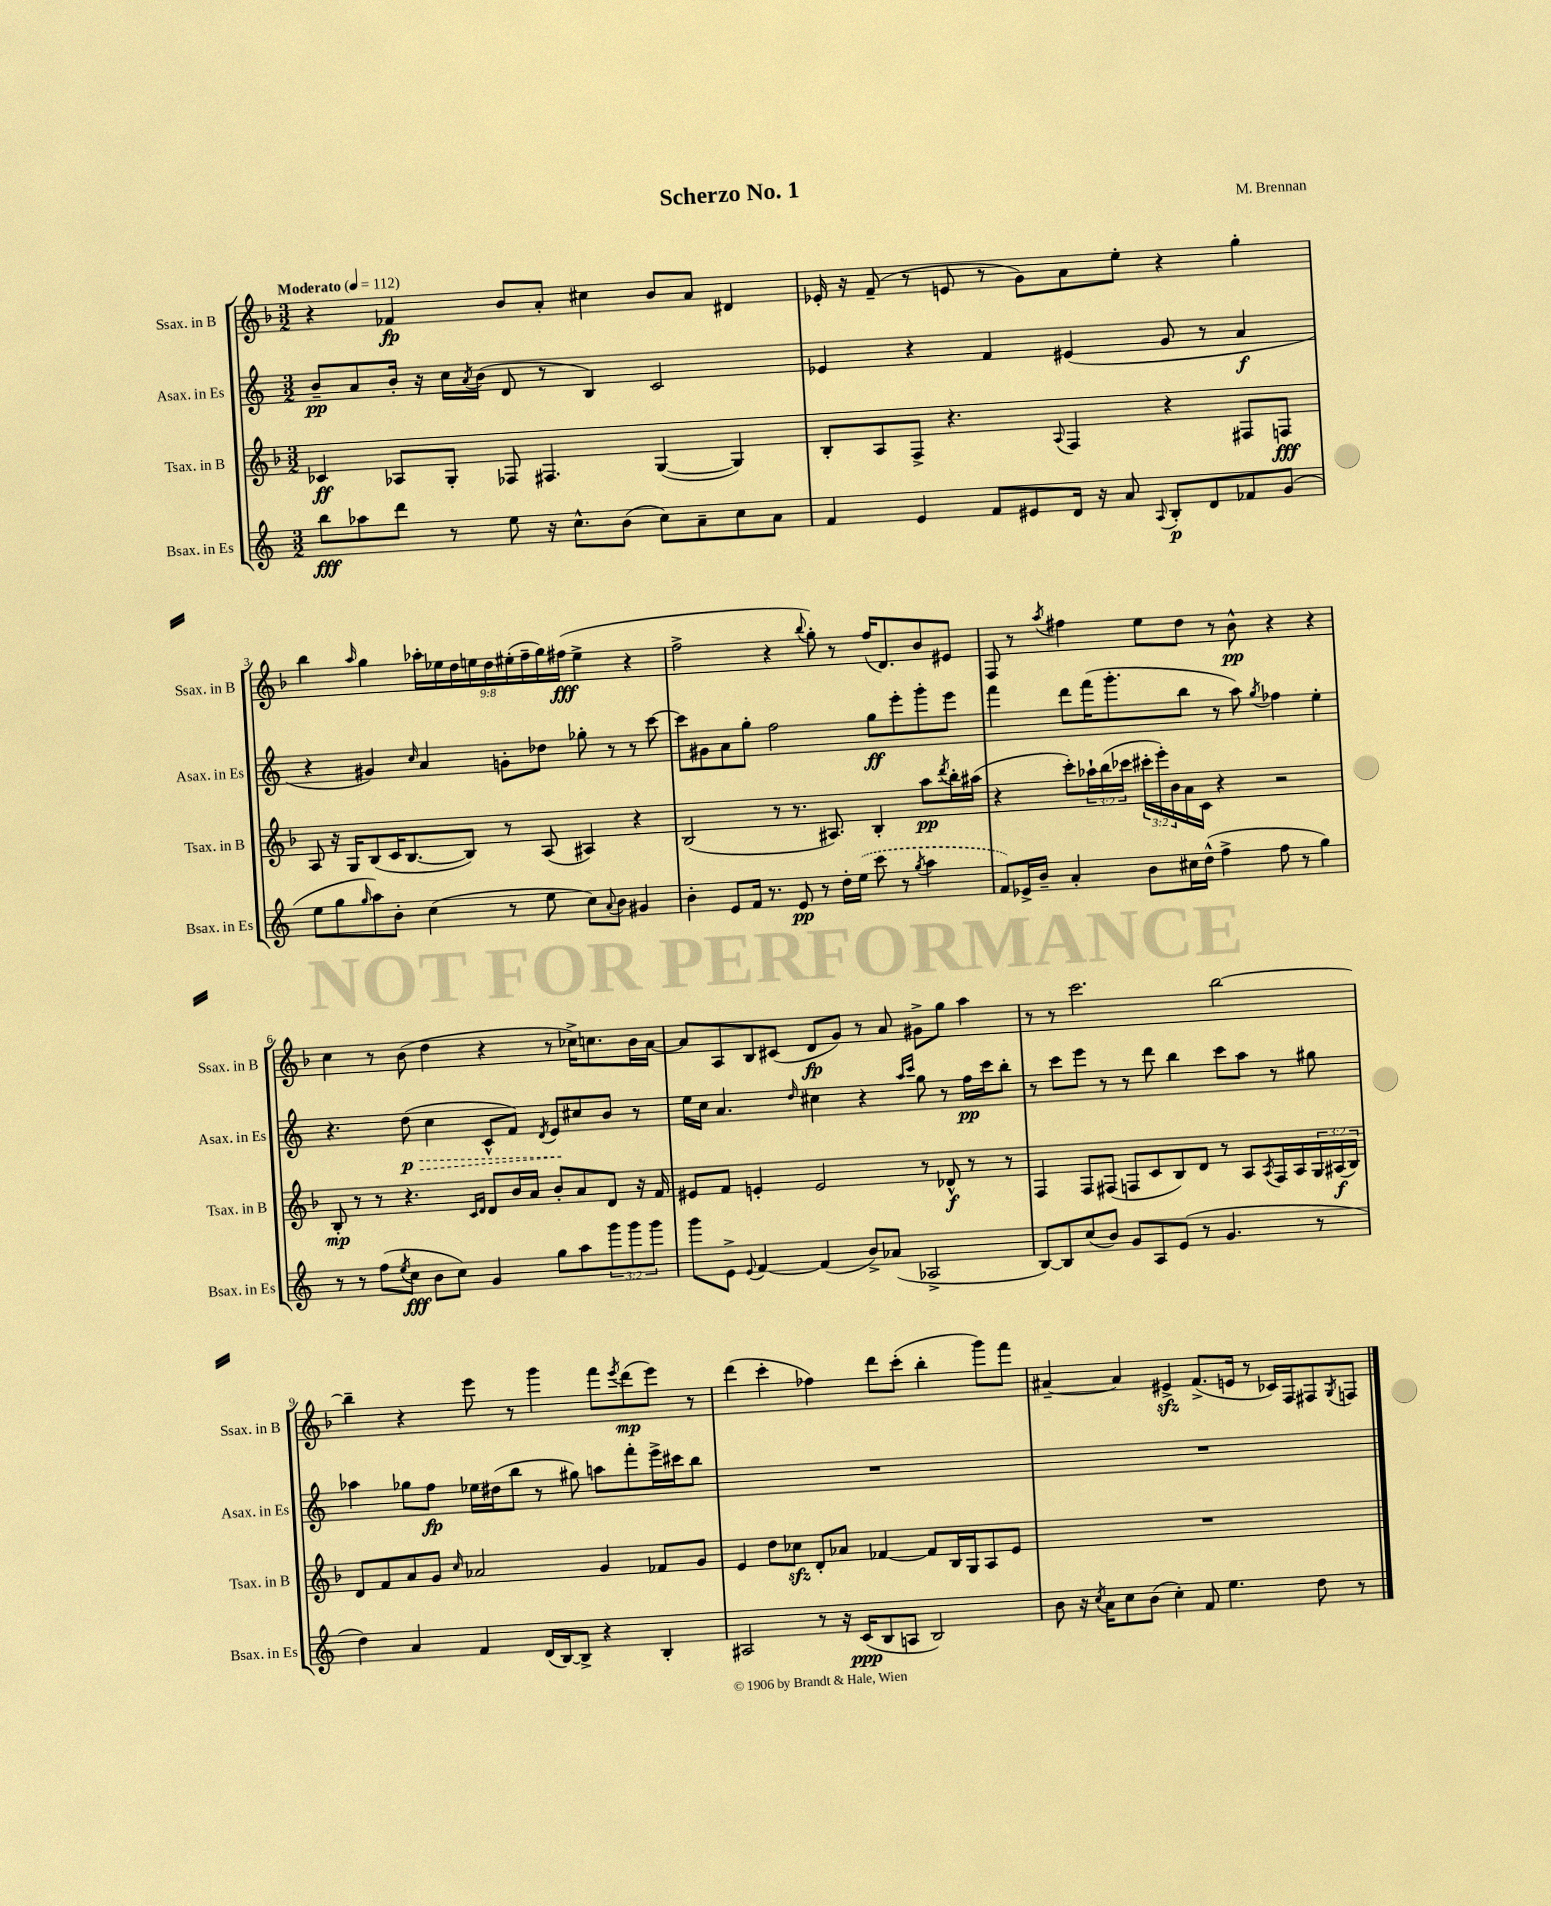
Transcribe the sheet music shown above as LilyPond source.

\header { title = "Scherzo No. 1" composer = "M. Brennan" }
<<
\new StaffGroup <<
\new Staff = "s0" \with { instrumentName = "Ssax. in B" shortInstrumentName = "Ssax. in B" } {
    \clef treble \key f \major \numericTimeSignature \time 3/2 \override Staff.TupletNumber.text = #tuplet-number::calc-fraction-text \tempo "Moderato" 4 = 112
    r4 fes'4\fp bes'8 a'8-. cis''4 bes'8 a'8 dis'4 |
    ees'16-. r16 f'8--( r8 e'8 r8 g'8) a'8 e''8-. r4 g''4-. |
    bes''4 \grace { a''16 } g''4 \tuplet 9/8 { aes''16-. ees''16 d''16 e''16 d''16 eis''16-.( f''16-- g''16) fis''16\fff( } eis''4-> r4 |
    f''2-> r4 \appoggiatura { bes''8 } g''8-.) r8 f''16( d'8.) bes'8 eis'8 |
    f8 r8 \acciaccatura { a''8 } fis''4 e''8 d''8 r8 bes'8-^\pp r4 r4 |
    c''4 r8 bes'8( d''4 r4 r8 ces''16->) c''8. bes'16 a'16~ |
    a'8 a8 bes8 cis'8( d'8\fp g'8) r8 a'8 gis'8-> g''8 a''4 |
    r8 r8 c'''2. bes''2~ |
    bes''4-- r4 e'''8 r8 g'''4 f'''8 \acciaccatura { e'''8 } d'''8\mp( e'''8) r8 |
    d'''4( c'''4-. fes''4) d'''8 c'''8-.( bes''4-. g'''8) f'''8 |
    ais'4~-- ais'4 eis'4->\sfz f'8.->( e'16 r8 ces'16) f16 fis8 \acciaccatura { g8 } f8 \bar "|." |
}
\new Staff = "s1" \with { instrumentName = "Asax. in Es" shortInstrumentName = "Asax. in Es" } {
    \clef treble \key c \major \numericTimeSignature \time 3/2
    b'8--\pp a'8 b'16-. r16 c''16 \acciaccatura { a'8 } b'16( d'8 r8 b4) c'2 |
    ees'4 r4 f'4 eis'4( g'8 r8 a'4\f |
    r4 gis'4) \grace { c''16 } a'4 g'8-. des''8 ges''8-. r8 r8 c'''8~ |
    c'''8 gis'8 a'8 g''8-. f''2 g''8\ff e'''8-. g'''8-. e'''8 |
    f'''4 d'''8 f'''16( g'''8.-. b''8 r8 a''8) \acciaccatura { g''8 } fes''4 e''4-. |
    r4. \once \override Hairpin.style = #'dashed-line d''8\p\>( c''4 c'8-^ f'8) \acciaccatura { d'8 } e'8\! cis''8 b'8 r8 |
    e''16 c''16 a'4. \grace { d''16 } cis''4 r4 \grace { a''16 c'''16 } g''8 r8 f''16\pp c'''16 b''8-. |
    r8 c'''8 e'''8 r8 r8 d'''8 b''4 c'''8 a''8 r8 gis''8 |
    aes''4 ges''8 f''8\fp ees''16 dis''16( b''8 r8 gis''8) a''8 f'''8-. e'''16-> cis'''16 b''8 |
    R1. |
    R1. \bar "|." |
}
\new Staff = "s2" \with { instrumentName = "Tsax. in B" shortInstrumentName = "Tsax. in B" } {
    \clef treble \key f \major \numericTimeSignature \time 3/2 \override Staff.TupletNumber.text = #tuplet-number::calc-fraction-text
    ces'4\ff aes8 g8-. fes8 fis4. g4~( g4) |
    bes8-. a8 f8-> r4. \appoggiatura { a8 } f4 r4 fis8 f8\fff |
    a8 r16 g16 bes8( c'16 bes8.~ bes8) r8 a8( ais4) r4 |
    bes2( r8 r8. ais8.) bes4-. a''8\pp \acciaccatura { d'''8 } bes''16-. ais''16( |
    r4 c'''8-.) \tuplet 3/2 { aes''16-! bes''16( ces'''16 } \tuplet 3/2 { cis'''16-. e'''16-.) bes'16 } a'16 c'16 r4 r2 |
    bes8-.\mp r8 r8 r4. \grace { c'16 d'16 } d'8 bes'16 a'16 bes'8-. a'8 d'8 r16 f'16 |
    eis'8 f'8 e'4-. e'2 r8 des'8-^\f r8 r8 |
    f4 f8 fis8( f8 c'8 bes8) d'8 r8 a8 \acciaccatura { a8 } f16 a16 \tuplet 3/2 { g16 ais16\f( bes16) } |
    d'8 f'8 a'8 g'8 \grace { c''16 } aes'2 g'4 fes'8 g'8 |
    e'4 d''8 ces''8\sfz d'8-. aes'8 fes'4~ fes'8 bes16 g16 a8 e'8 |
    R1. \bar "|." |
}
\new Staff = "s3" \with { instrumentName = "Bsax. in Es" shortInstrumentName = "Bsax. in Es" } {
    \clef treble \key c \major \numericTimeSignature \time 3/2 \override Staff.TupletNumber.text = #tuplet-number::calc-fraction-text
    b''8\fff aes''8 d'''8 r8 e''8 r16 c''8.-^ b'8( c''8) a'8-- c''8 a'8 |
    f'4 e'4 f'8 eis'8 d'16 r16 a'8 \appoggiatura { a8 } b8-.\p d'8 fes'8 g'8( |
    e''8 g''8 \grace { g''16 } a''8) b'8-. c''4( r8 e''8 c''8) \appoggiatura { a'8 } b'8 gis'4 |
    b'4-. e'8 f'16 r8. e'8\pp r8 d''16-. \once \slurDashed e''16( c'''8 r8 \acciaccatura { g''8 } a''4 |
    f'8) ees'16-> b'16-- a'4-. b'8 cis''16 d''16-^( f''4-> f''8 r8 g''4) |
    r8 r8 f''8( \acciaccatura { e''8 } c''8\fff b'8 c''8) g'4 g''8 a''8 \tuplet 3/2 { g'''8 g'''8 g'''8 } |
    g'''8 e'8-> \appoggiatura { e'8 } f'4~ f'4( b'8->) aes'8( aes2-> |
    b8~) b8 c''8( b'8) g'8 a8 e'8( r8 g'4. r8 |
    d''4) a'4 f'4 d'16( b16~) b8-> r4 b4-. |
    ais2 r8 r16 c'16\ppp( b8 a8 b2) |
    b'8 r16 \acciaccatura { c''8 } a'16 c''8 b'8( c''4-.) f'8 e''4. d''8 r8 \bar "|." |
}
>>
>>
